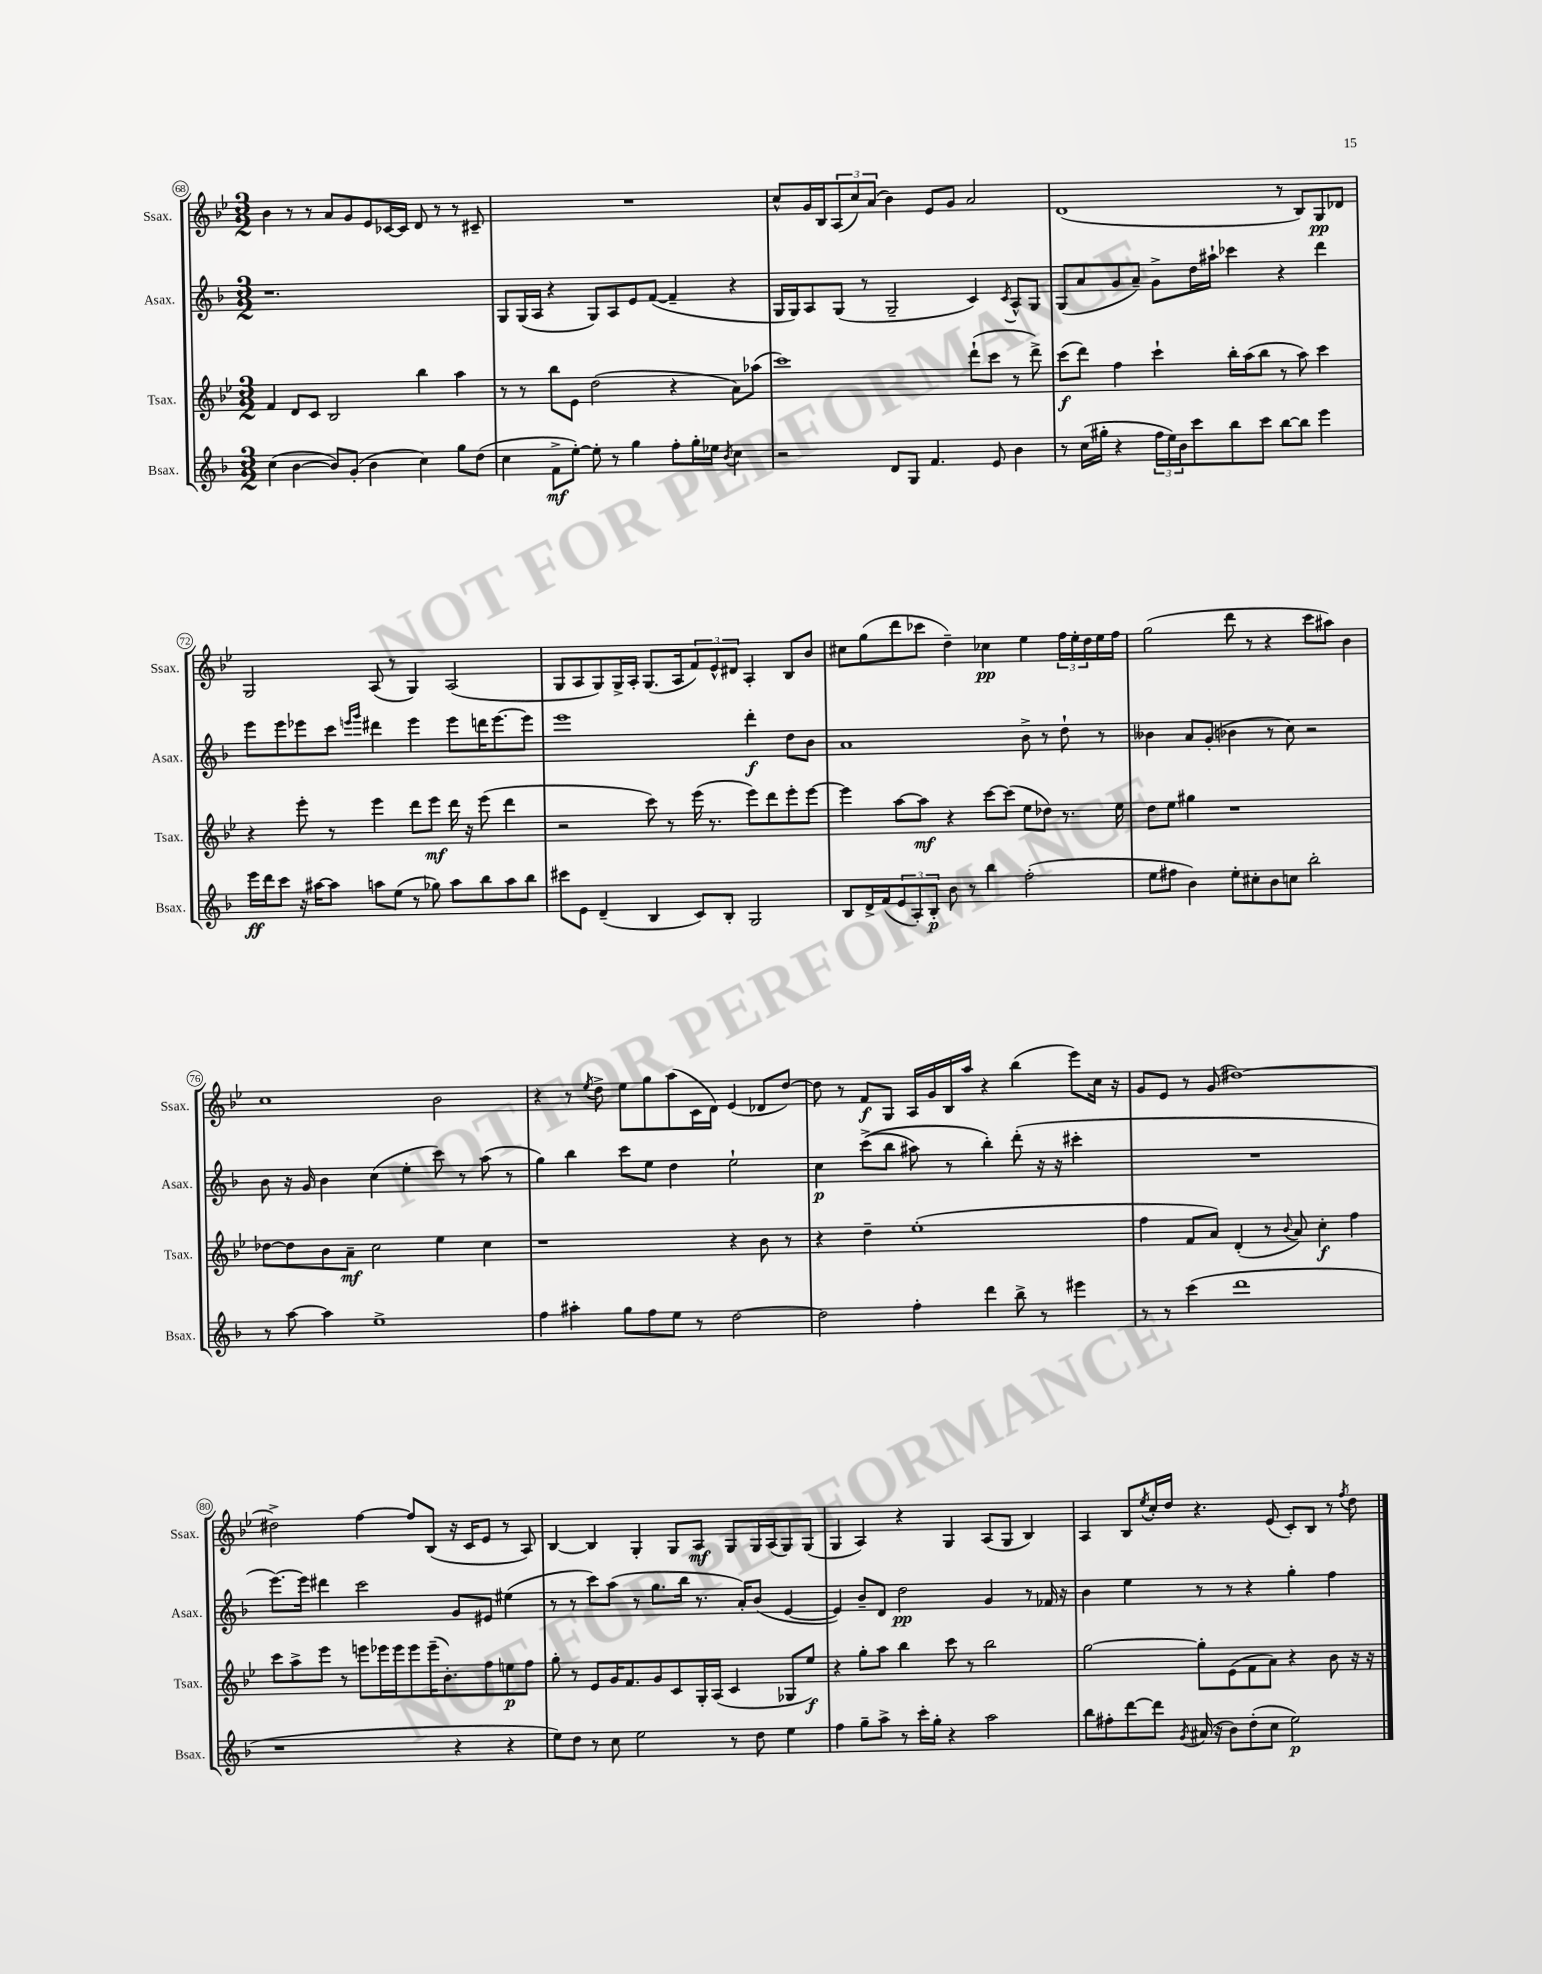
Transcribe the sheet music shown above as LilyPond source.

<<
\new StaffGroup <<
\new Staff = "s0" \with { instrumentName = "Ssax." shortInstrumentName = "Ssax." } {
    \clef treble \key bes \major \numericTimeSignature \time 3/2
    bes'4 r8 r8 a'8 g'8 ees'8 ces'16~ ces'16 d'8 r8 r8 cis'8-- |
    R1. |
    c''8-^ g'16 bes16 \tuplet 3/2 { a8( c''8) a'8( } bes'4) ees'8 g'8 a'2 |
    d'1( r8 bes8) g8\pp des'8 |
    g2 a8( r8 g4) a2( |
    g8 a8 g8) g16-> a16-. g8.( a16 \tuplet 3/2 { f'8) ees'8-^ dis'8 } a4-. bes8 bes'8 |
    cis''8 g''8( d'''8 ces'''8 d''4--) ces''4\pp ees''4 \tuplet 3/2 { f''16 ees''16-. d''16 } ees''16 f''16 |
    g''2( d'''8 r8 r4 c'''8 ais''8) bes'4 |
    c''1 bes'2 |
    r4 r8 \acciaccatura { ees''8 } d''8-> ees''8 g''8 a''8( c'16 d'16) ees'4( des'8 d''8~) |
    d''8 r8 f'8\f g8 a16 g'16 bes16 a''16 r4 bes''4( ees'''8) c''16 r16 |
    g'8 ees'8 r8 g'8( dis''1~) |
    dis''2-> f''4~ f''8 bes8( r16 c'16 ees'8 r8 a8) |
    bes4~ bes4 g4-. g8 a8\mf g8 g16 a16( g8) g8( |
    g4 a4) r4 g4 a8( g8 bes4) |
    a4 bes8 \acciaccatura { ees''8 } c''16-. d''16 r4. ees'8( c'8-.) bes8 r8 \acciaccatura { f''8 } d''8 \bar "|." |
}
\new Staff = "s1" \with { instrumentName = "Asax." shortInstrumentName = "Asax." } {
    \clef treble \key f \major \numericTimeSignature \time 3/2
    r1. |
    g8 g16( a16 r4 g8) a8 e'8 f'8~( f'4-- r4 |
    g16 g16) a8 g8( r8 g2-- c'4) \acciaccatura { c'8 } a8-^ g8 |
    g8( a'8 g'8 a'8--) g'8-> d''16 ais''16-! ces'''4 r4 d'''4 |
    e'''8 e'''8 ees'''8 c'''8 \grace { e'''16 g'''16 } dis'''4 e'''4 e'''8 d'''16 e'''8.~ e'''8 |
    e'''1 d'''4-.\f d''8 bes'8 |
    a'1 bes'8-> r8 d''8-! r8 |
    beses'4 a'8 g'8-.( bes'4 r8 c''8) r2 |
    bes'8 r16 g'16 bes'4 c''4( e''4-. c'''8) r8 a''8( r8 |
    g''4) bes''4 c'''8 e''8 d''4 e''2-! |
    c''4\p c'''8->(\( bes''8 ais''8) r8 bes''4-.\) d'''8-.( r16 r16 cis'''4-. |
    R1. |
    e'''8.~) e'''16 dis'''4 c'''2 g'8 eis'8 eis''4( |
    r8 r8 c'''8) a''8( r8 g''8. bes''16 r8. a'16-.) bes'8( e'4~ |
    e'4) bes'8-- d'8 d''2\pp g'4 r8 fes'16 r16 |
    bes'4 e''4 r8 r8 r4 g''4-. f''4 \bar "|." |
}
\new Staff = "s2" \with { instrumentName = "Tsax." shortInstrumentName = "Tsax." } {
    \clef treble \key bes \major \numericTimeSignature \time 3/2
    f'4 d'8 c'8 bes2 bes''4 a''4 |
    r8 r8 bes''8 ees'8 d''2( r4 a'8) aes''8( |
    c'''1) d'''8-!( c'''8 r8 d'''8->) |
    c'''8\f( d'''8) f''4 c'''4-! bes''16-. a''16( bes''8 r8 a''8) c'''4 |
    r4 ees'''8-. r8 ees'''4 d'''8 ees'''8\mf d'''16 r16 ees'''8( d'''4 |
    r2 c'''8) r8 ees'''16( r8. ees'''8) d'''8 ees'''8-. ees'''8~ |
    ees'''4 a''8~ a''8\mf r4 c'''8~ c'''8( ees''8 des''8) r8. ees''16 |
    d''8 ees''8 gis''4 r1 |
    des''8~ des''8 bes'8 a'8--\mf c''2 ees''4 c''4 |
    r1 r4 bes'8 r8 |
    r4 d''4-- ees''1-.( |
    f''4 f'8 a'8) d'4-.( r8 \appoggiatura { bes'8 } a'8) c''4-.\f f''4 |
    c'''8 a''8-> ees'''8 r8 e'''8 ees'''16 ees'''16 ees'''8 ees'''16--( bes'8.-.) f''8 e''8\p f''8 |
    g''8-. r8 ees'8 g'16 f'8. g'8 c'8 g16-. a16( c'4 ges8 ees''8\f) |
    r4 g''8-. a''8 bes''4 c'''8 r8 bes''2 |
    g''2~ g''8-. ees'8( f'8 a'8) r4 bes'8 r16 r16 \bar "|." |
}
\new Staff = "s3" \with { instrumentName = "Bsax." shortInstrumentName = "Bsax." } {
    \clef treble \key f \major \numericTimeSignature \time 3/2
    c''4( bes'4~ bes'8) g'8-.( bes'4 c''4) g''8 d''8( |
    c''4 f'8->\mf e''8~-.) e''8-. r8 g''4 f''8-. g''16-. ees''16 \acciaccatura { bes'8 } c''4 |
    r2 d'8 g8 f'4. e'8 bes'4 |
    r8 c''16( gis''16-. r4 \tuplet 3/2 { f''16 e''16) bes'16 } c'''8 bes''8 c'''8 bes''8~ bes''8 e'''4 |
    e'''16\ff d'''16 c'''8 r16 ais''16~ ais''8 a''8 e''8( r8 ges''8) a''8 bes''8 a''8 bes''8 |
    cis'''8 e'8 d'4--( bes4 c'8) bes8-. g2 |
    bes8 d'16-> f'16( \tuplet 3/2 { e'8 a8-.) bes8-.\p } bes'8 r8 bes''4 f''2-.( |
    e''8 fis''8 bes'4) e''8-. cis''8-. bes'8 c''8 bes''2-. |
    r8 a''8~ a''4 e''1-> |
    f''4 ais''4-. g''8 f''8 e''8 r8 d''2~ |
    d''2 f''4-. d'''4 bes''8-> r8 eis'''4 |
    r8 r8 c'''4( d'''1 |
    r1 r4 r4 |
    e''8) d''8 r8 c''8 e''2 r8 d''8 e''4 |
    f''4 g''8-- a''8-> r8 c'''16-. g''16-. r4 a''2 |
    bes''8 fis''8-. d'''8~ d'''8 \acciaccatura { g'8 } ais'16( r16 bes'8) d''8-.( c''8 e''2\p) \bar "|." |
}
>>
>>
\layout { \context { \Score currentBarNumber = #68 \override BarNumber.stencil = #(make-stencil-circler 0.1 0.3 ly:text-interface::print) } }
